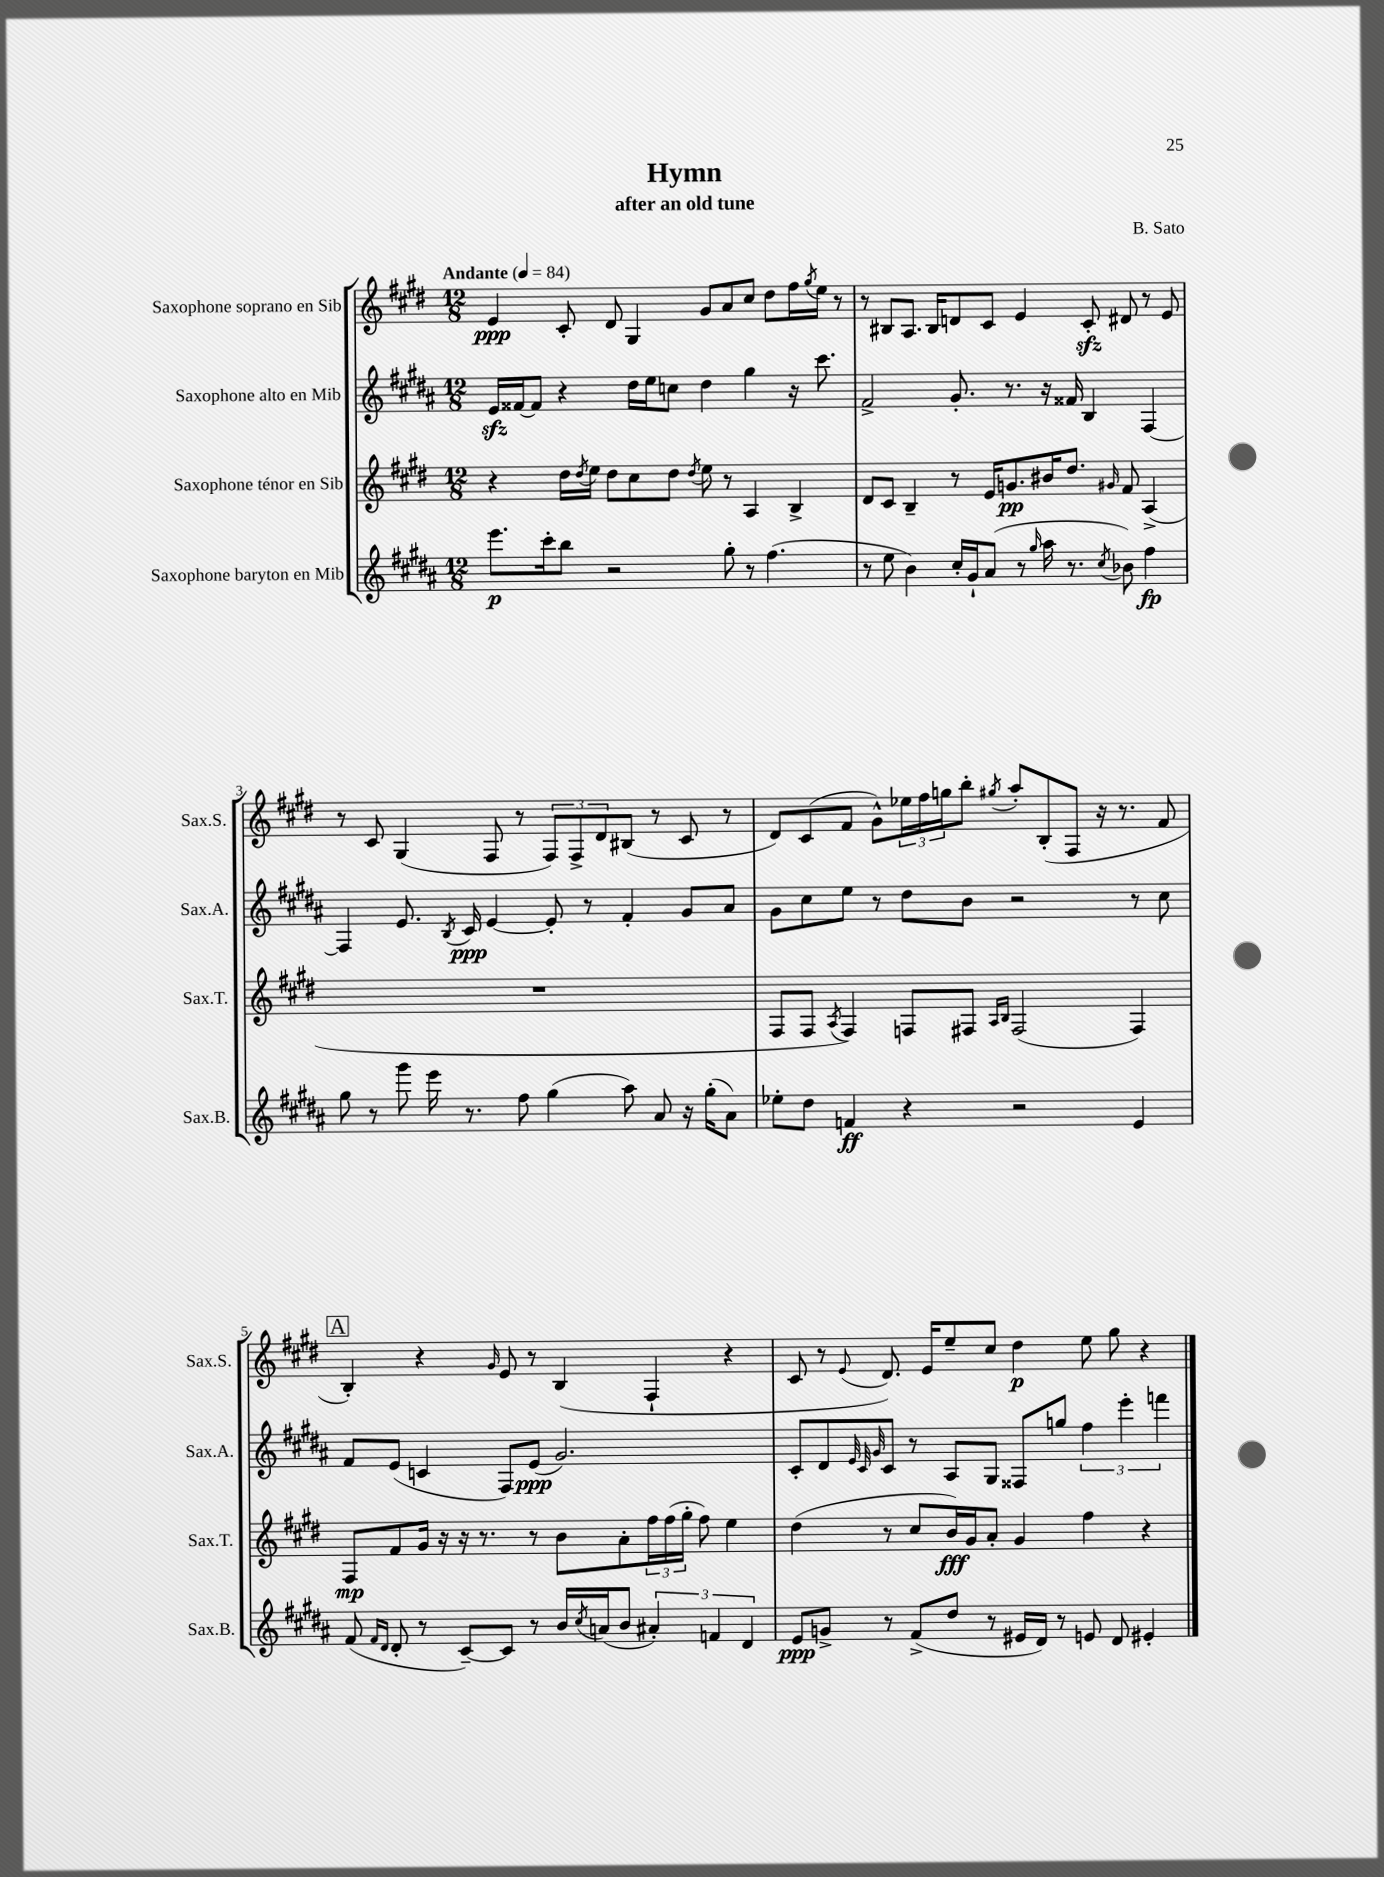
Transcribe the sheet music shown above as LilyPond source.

\header { title = "Hymn" composer = "B. Sato" subtitle = "after an old tune" }
<<
\new StaffGroup <<
\new Staff = "s0" \with { instrumentName = "Saxophone soprano en Sib" shortInstrumentName = "Sax.S." } {
    \clef treble \key e \major \numericTimeSignature \time 12/8 \tempo "Andante" 4 = 84
    e'4\ppp cis'8-. dis'8 gis4 gis'8 a'8 cis''8 dis''8 fis''16 \acciaccatura { gis''8 } e''16 r8 |
    r8 bis8 a8. bis16 d'8 cis'8 e'4 cis'8-.\sfz dis'8 r8 e'8 |
    r8 cis'8 gis4( fis8 r8 \tuplet 3/2 { fis8) fis8-> dis'8 } bis8( r8 cis'8 r8 |
    dis'8) cis'8( fis'8 gis'8-^) \tuplet 3/2 { ees''16 fis''16 g''16 } b''8-. \acciaccatura { gis''8 } a''8-. b8-.( fis8 r16 r8. fis'8 |
    \mark \markup { \box "A" } b4-.) r4 \grace { gis'16 } e'8 r8 b4( fis4-! r4 |
    cis'8 r8 \appoggiatura { e'8 } dis'8.) e'16 e''8-- cis''8 dis''4\p e''8 gis''8 r4 \bar "|." |
}
\new Staff = "s1" \with { instrumentName = "Saxophone alto en Mib" shortInstrumentName = "Sax.A." } {
    \clef treble \key b \major \numericTimeSignature \time 12/8
    e'16\sfz fisis'16~ fisis'8 r4 dis''16 e''16 c''8 dis''4 gis''4 r16 cis'''8. |
    fis'2-> gis'8.-. r8. r16 fisis'16 b4 fis4~ |
    fis4 e'8. \acciaccatura { b8 } cis'16\ppp e'4~ e'8-. r8 fis'4-. gis'8 ais'8 |
    gis'8 cis''8 e''8 r8 dis''8 b'8 r2 r8 cis''8 |
    \mark \markup { \box "A" } fis'8 e'8( c'4 fis8) e'8\ppp( gis'2.) |
    cis'8-. dis'8 \grace { e'32 cis'32 gis'32 } cis'8 r8 ais8 gis8 fisis8 g''8 \tuplet 3/2 { fis''4 e'''4-. f'''4 } \bar "|." |
}
\new Staff = "s2" \with { instrumentName = "Saxophone ténor en Sib" shortInstrumentName = "Sax.T." } {
    \clef treble \key e \major \numericTimeSignature \time 12/8
    r4 dis''16 \acciaccatura { dis''8 } e''16 dis''8 cis''8 dis''8 \acciaccatura { dis''8 } e''8 r8 a4 b4-> |
    dis'8 cis'8 b4-- r8 e'16 g'8.\pp bis'16 dis''8. \grace { gis'16 } fis'8 a4->( |
    R1. |
    fis8 fis8 \acciaccatura { a8 } fis4) f8 fis8 \grace { a16 b16 } fis2( fis4) |
    \mark \markup { \box "A" } fis8\mp fis'8 gis'16 r16 r16 r8. r8 b'8 a'8-. \tuplet 3/2 { fis''16 fis''16( gis''16-. } fis''8) e''4 |
    dis''4( r8 cis''8 b'16\fff) gis'16 a'8-. gis'4 fis''4 r4 \bar "|." |
}
\new Staff = "s3" \with { instrumentName = "Saxophone baryton en Mib" shortInstrumentName = "Sax.B." } {
    \clef treble \key b \major \numericTimeSignature \time 12/8
    e'''8.\p cis'''16-. b''8 r2 gis''8-. r8 fis''4.( |
    r8 e''8 b'4) cis''16-. gis'16-! ais'8( r8 \grace { gis''16 } ais''16 r8. \acciaccatura { cis''8 } bes'8) fis''4\fp |
    gis''8 r8 gis'''8 e'''16 r8. fis''8 gis''4( ais''8) ais'8 r16 gis''16-.( ais'8) |
    ees''8-. dis''8 f'4\ff r4 r2 e'4 |
    \mark \markup { \box "A" } fis'8( \grace { fis'16 dis'16 } dis'8-. r8 cis'8~--) cis'8 r8 b'16 \acciaccatura { cis''8 } a'16( b'8 \tuplet 3/2 { ais'4-.) f'4 dis'4 } |
    e'8\ppp g'8-> r8 fis'8->( dis''8 r8 eis'16 dis'16) r8 e'8 dis'8 eis'4-. \bar "|." |
}
>>
>>
